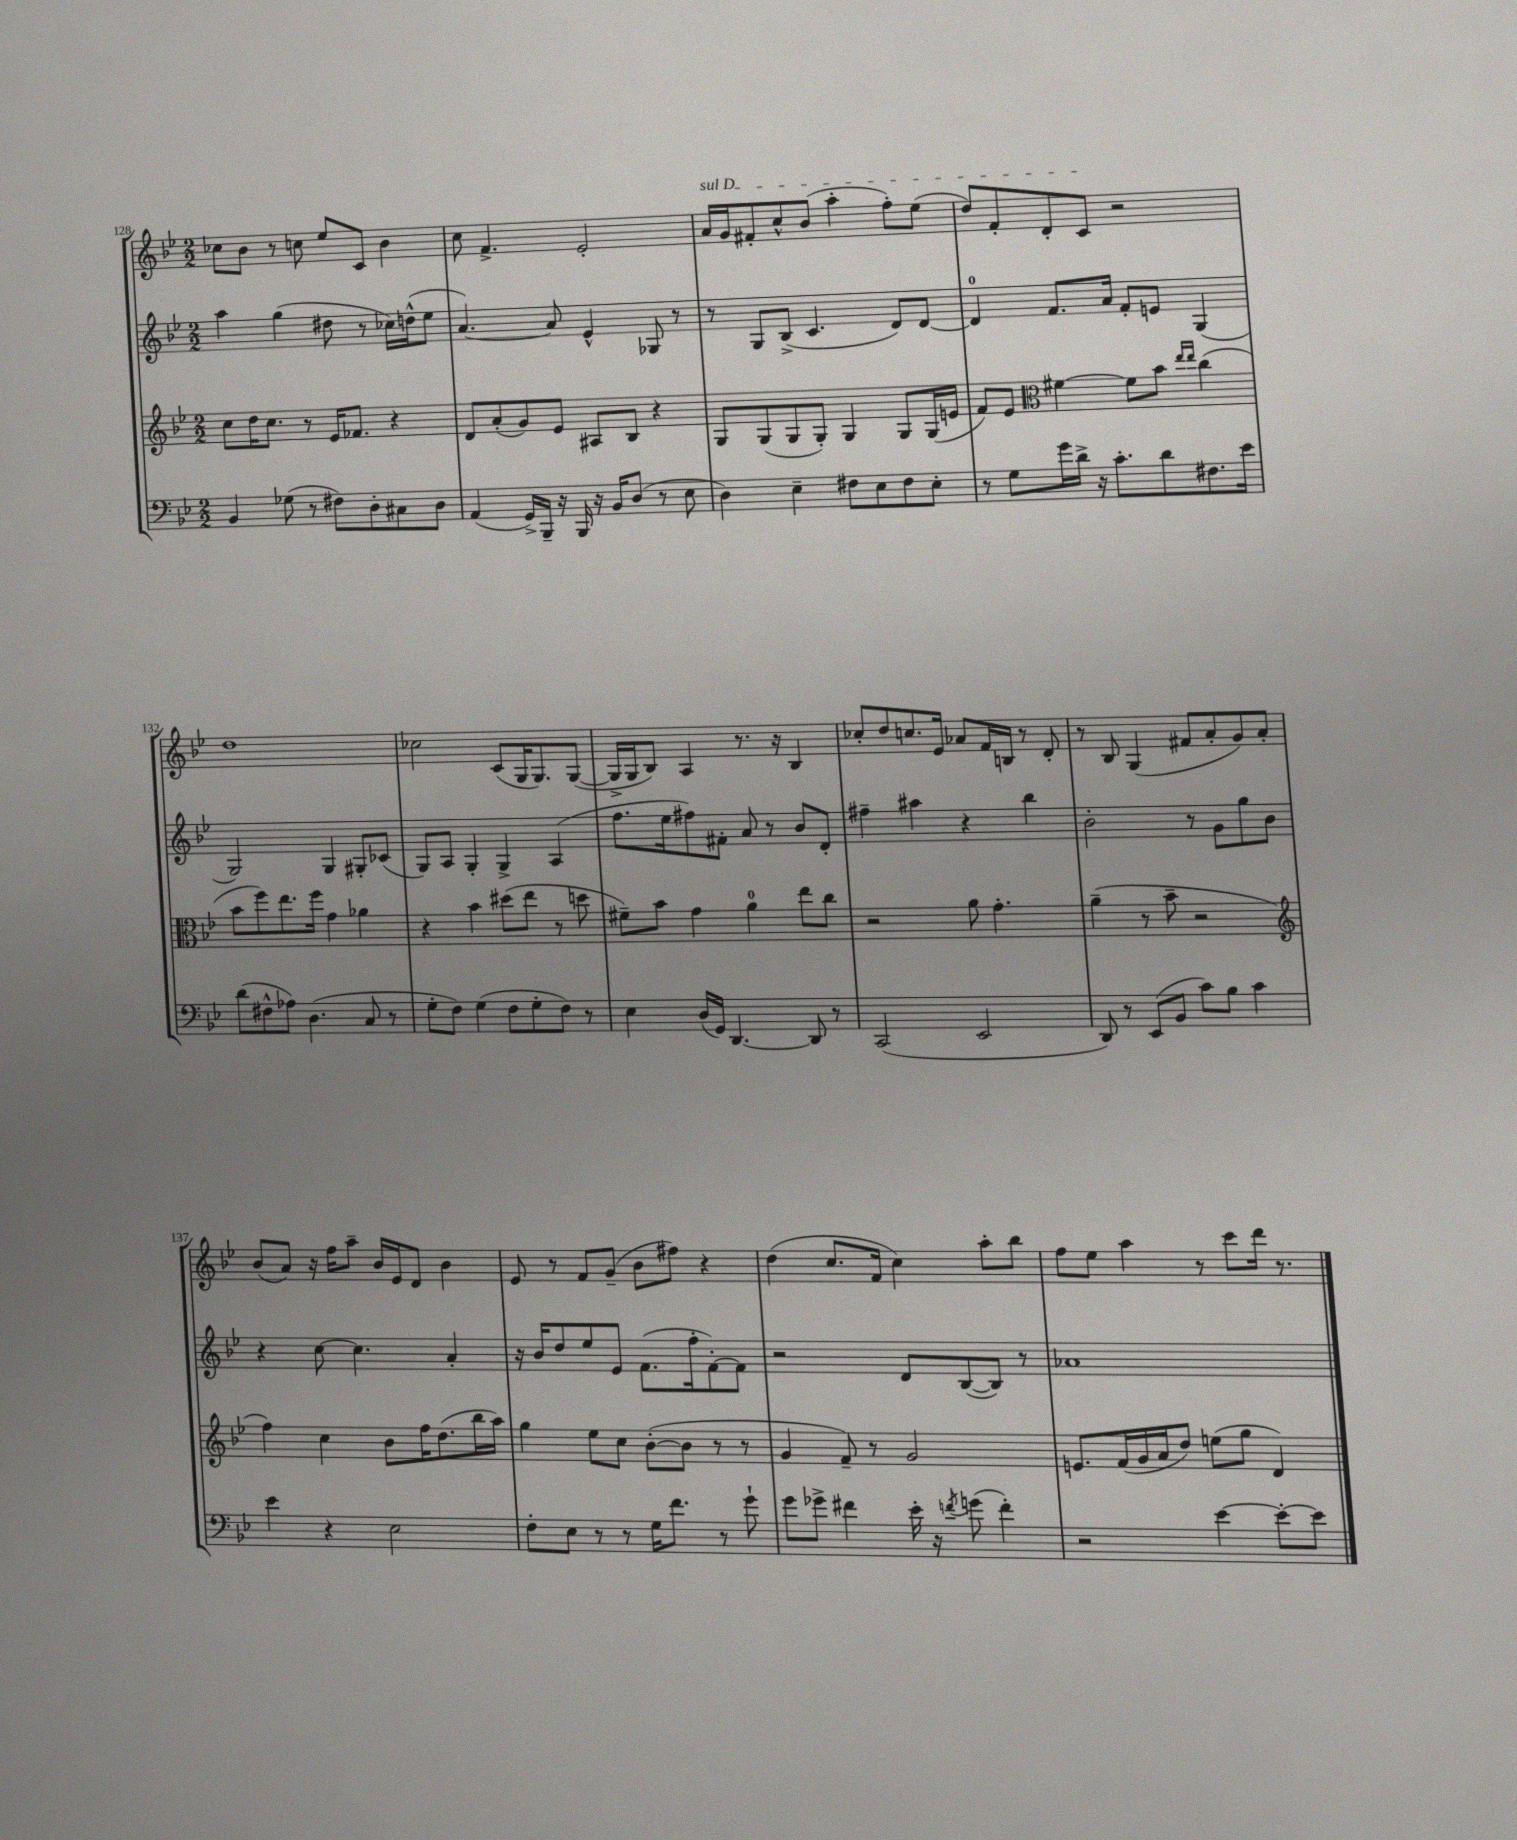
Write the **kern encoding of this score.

**kern	**kern	**kern	**kern
*part4	*part3	*part2	*part1
*staff4	*staff3	*staff2	*staff1
*clefF4	*clefG2	*clefG2	*clefG2
*k[b-e-]	*k[b-e-]	*k[b-e-]	*k[b-e-]
*M2/2	*M2/2	*M2/2	*M2/2
=128	=128	=128	=128
4BB-/	8cc\L	4aa\	8cc-X\L
.	16dd\K	.	8b-\J
.	8.cc\J	.	.
(8G-X\	.	(4gg\	8r
8r	8r	.	8ccn\
8F#X\L)	16e-/KL	8dd#X\	8ee-/L
.	8.f-X/J	.	.
8D'\	.	8r	8c/J
8C#X\	4r	16cc-X\LL)	4b-\
.	.	(16ddn^^\J	.
8D\J	.	8ee-\J	.
=129	=129	=129	=129
(4AA/	8d/L	[4.a/)	8cc\
.	(8a'/	.	4.f^/
16GG^/LL)	8g/)	.	.
16BBB-~/JJ	.	.	.
16r	8e-/J	8a/]	.
16BBB-/	.	.	.
16r	8A#X/L	4e-^^/	2e-'/
16BB-/KL	.	.	.
(8D/J	8B-/J	.	.
8r	4r	8G-X/	.
8E-\	.	8r	.
=130	=130	=130	=130
!	!	!	!LO:TX:a:i:t=sul D
4D\)	8G/L	8r	16a/LL
.	.	.	16g/J
.	(8G/	8G/L	8f#X'/
4E-~\	8G/	(8B-^/J	8cc^^/
.	8G'/J)	4.c/	(8b-/J
8F#X\L	4G/	.	4aa'\
8E-\	.	.	.
8F#\	8G/L	8d/L)	8ff'\L)
8E-'\J	(16G/L	[8d/J	(8ee-\J
.	16en/JJ	.	.
=131	=131	=131	=131
8r	8f/L)	4d/]	8dd/L)
8G\L	8e-/J	.	8f'/
*	*clefC3	*	*
16g\L	[4f#X\	8.f/L	8d'/
16d^\JJ	.	.	.
16r	.	.	8c/J
8.c'\L	.	16a/Jk	.
.	8f#\L]	8f'/L	2r
8d\	8b-\J	8en/J	.
.	16qqee-/LL	.	.
.	16qqee-/JJ	.	.
8.F#X\	(4cc\	(4G/	.
16e-\Jk	.	.	.
!!LO:LB:g=z
=132	=132	=132	=132
(8d\L	8b-\L	2G/)	1dd
8F#X^^\	8ff\)	.	.
8A-X\J)	8.ee-\	.	.
(4.D\	.	.	.
.	16ff\Jk	.	.
.	4g\	4G/	.
8C/	4a-X\	8G#X'/L	.
8r	.	(8c-X/J	.
=133	=133	=133	=133
8G'\L	4r	8G/L)	2cc-X\
8F\J)	.	8A/J	.
(4G\	4b-\	4G'/	.
8F\L	(8dd#X\L	4G^/	(8c/L
8G'\	8ee-\J	.	16G/K
.	.	.	8.G/)
8F\J)	8r	(4A/	.
8r	8ddn\	.	([8G/J
=134	=134	=134	=134
4E-\	8f#X~\L)	8.ff\L	16G^/LL]
.	.	.	16G/J
.	8b-\J	.	8B-/J)
.	.	16ee-\k	.
(16D/LL	4g\	8ff#X\)	4A/
16GG/JJ)	.	.	.
[4.DD/	.	8f#X'\J	.
.	4a\	8a/	8.r
.	.	8r	.
.	.	.	16r
8DD/]	8ee-\L	8b-/L	4B-/
8r	8cc\J	8d'/J	.
=135	=135	=135	=135
(2CC/	2r	4ff#X~\	8cc-X'/L
.	.	.	8dd/
.	.	4aa#X\	8.ccn/
.	.	.	16e-/Jk
2EE-/	8a\	4r	8a-X/L
.	4.g'\	.	16f/L
.	.	.	16Bn/JJ
.	.	4bb-\	8r
.	.	.	8d'/
=136	=136	=136	=136
8DD/)	(4a~\	2b-'\	8r
8r	.	.	8B-/
(8EE-/L	8r	.	(4G/
8BB-/J	8b-~\	.	.
8c\L)	2r	8r	8f#X/L
8B-\J	.	8g\L	8a'/
4c\	.	8gg\	8g/)
.	.	8b-\J	8a'/J
!!LO:LB:g=z
=137	=137	=137	=137
*	*clefG2	*	*
4e-\	4ff\)	4r	(8b-/L
.	.	.	8a/J)
4r	4cc\	[8cc\	16r
.	.	.	16ff\KL
.	.	4.cc\]	8aa~\J
2E-\	8b-\L	.	16b-/LL
.	.	.	16e-/J
.	16ff\K	.	8d/J
.	(8.dd\	.	.
.	.	4a'/	4b-\
.	16bb-\L	.	.
.	16aa\JJ)	.	.
=138	=138	=138	=138
8F'\L	4gg\	16r	8e-/
.	.	16b-/KL	.
8E-\J	.	8dd/	8r
8r	8ee-\L	8ee-/	8f/L
8r	8cc\J	8e-/J	(8g~/J
16G\KL	([8b-'\L	(8.f\L	8b-\L
8.f\J	.	.	.
.	8b-\J]	.	8ff#X\J)
.	.	16ff'\k	.
8r	8r	[8f'\)	4r
8g`\	8r	8f\J]	.
=139	=139	=139	=139
8g\L	4g/	2r	(4dd\
8g-X^\J	.	.	.
4f#X\	8f~/)	.	8.cc/L
.	8r	.	.
.	.	.	16f/Jk
16e-'\	2g/	8d/L	4cc\)
16r	.	.	.
8qfn/	.	.	.
(8gn\	.	([8B-/	.
4f'\)	.	8B-/J])	8aa'\L
.	.	8r	8bb-\J
=140	=140	=140	=140
2r	8.en/L	1a-X	8ff\L
.	.	.	8ee-\J
.	(16f/L	.	.
.	16g/	.	4aa\
.	16a/J	.	.
.	8dd/J)	.	.
[4e-\	(8een\L	.	8r
.	8gg\J	.	8ccc\L
8e-'\L_	4d/)	.	16ddd\Jk
.	.	.	8.r
8e-\J]	.	.	.
==	==	==	==
*-	*-	*-	*-
